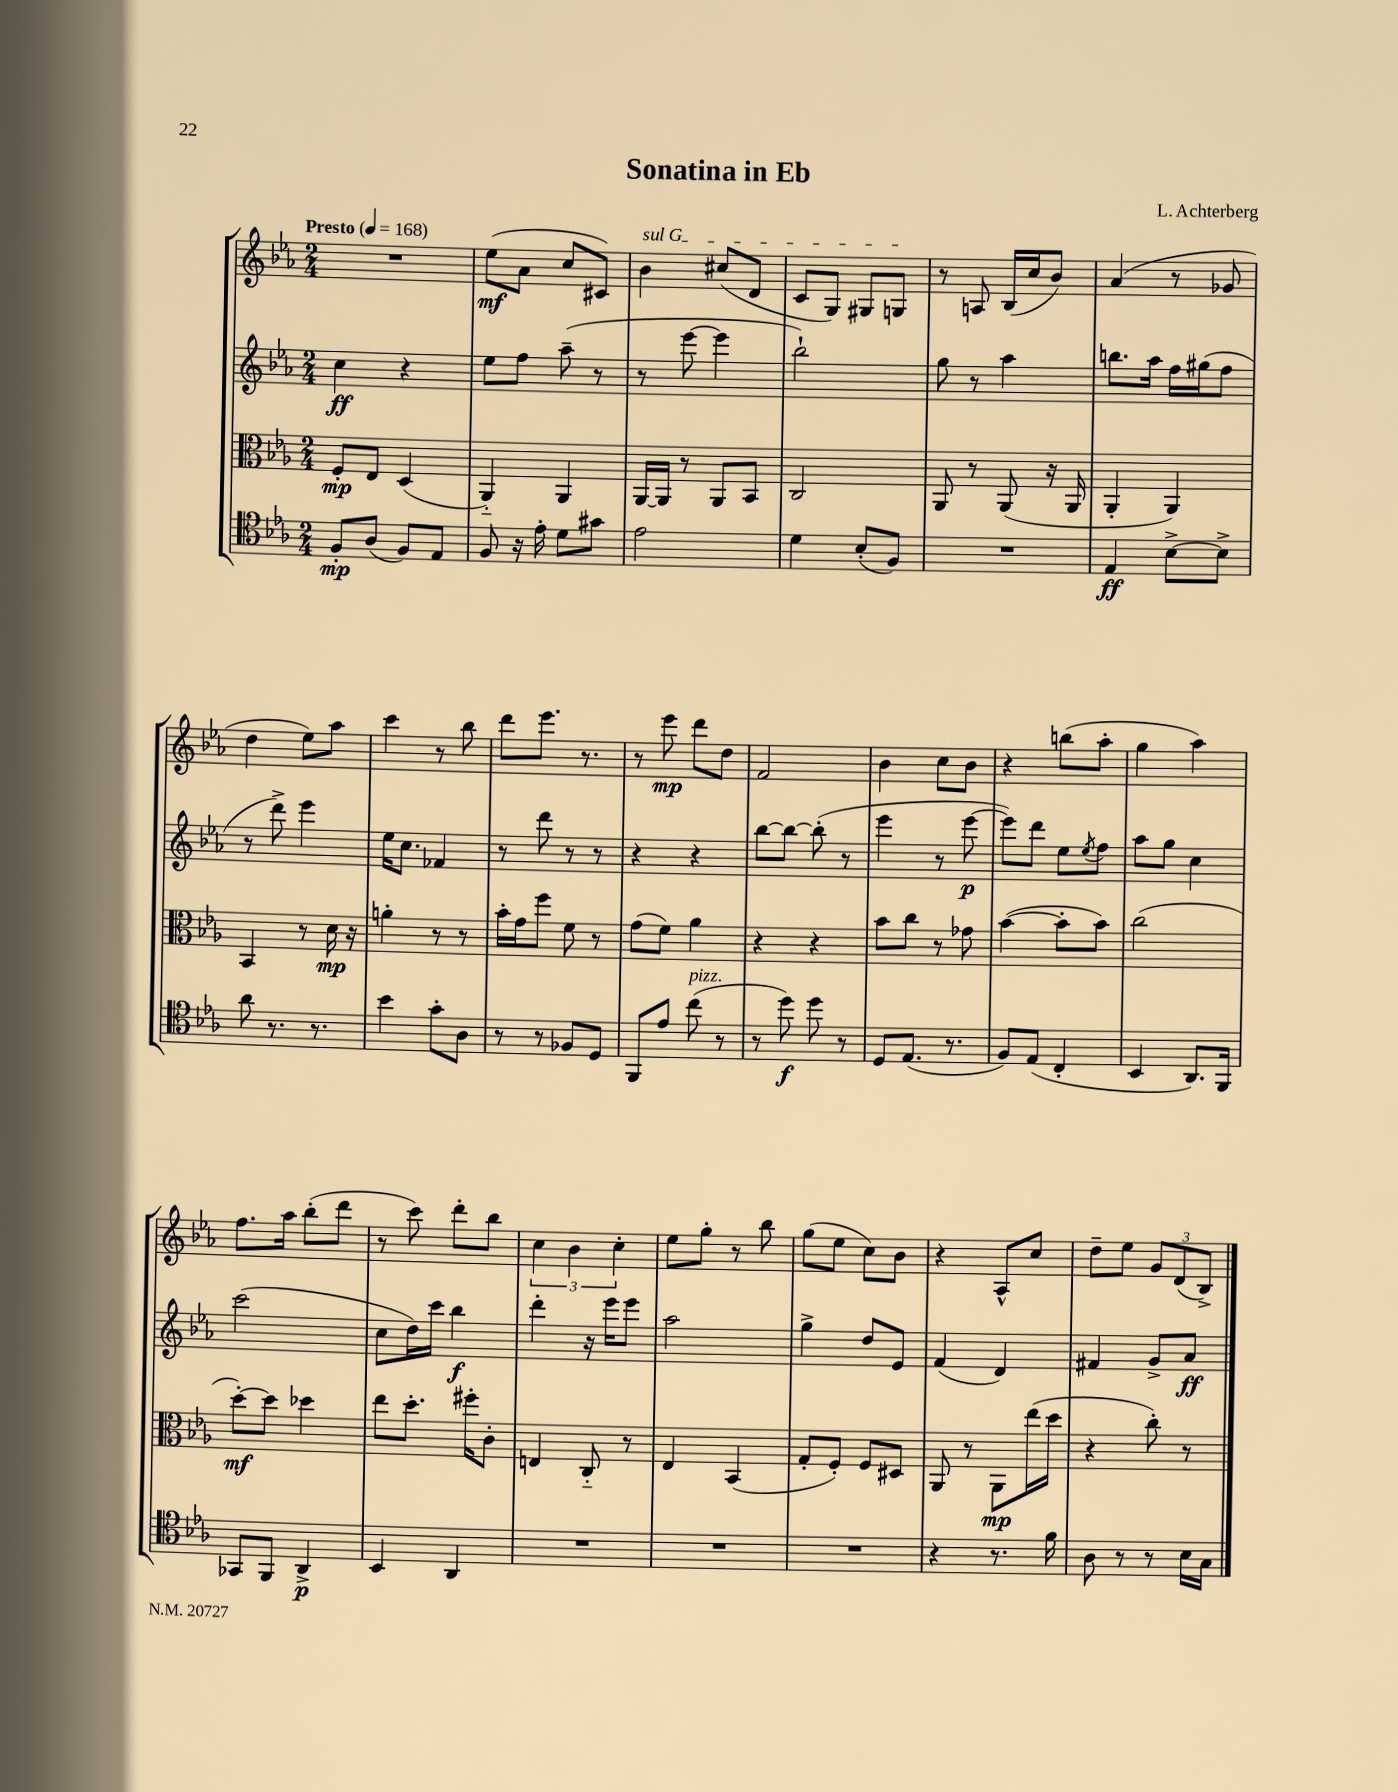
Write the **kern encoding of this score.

**kern	**dynam	**kern	**dynam	**kern	**dynam	**kern	**dynam
*part4	*part4	*part3	*part3	*part2	*part2	*part1	*part1
*staff4	*staff4	*staff3	*staff3	*staff2	*staff2	*staff1	*staff1
*clefC4	*	*clefC3	*	*clefG2	*	*clefG2	*
*k[b-e-a-]	*	*k[b-e-a-]	*	*k[b-e-a-]	*	*k[b-e-a-]	*
*M2/4	*	*M2/4	*	*M2/4	*	*M2/4	*
*MM168	*	*MM168	*	*MM168	*	*MM168	*
=1	=1	=1	=1	=1	=1	=1	=1
!	!	!	!	!	!	!LO:TX:a:B:t=Presto	!
8F'/L	mp	8F'/L	mp	4cc\	ff	2r	.
(8A-/J	.	8E-/J	.	.	.	.	.
8F/L)	.	(4D/	.	4r	.	.	.
8E-/J	.	.	.	.	.	.	.
=2	=2	=2	=2	=2	=2	=2	=2
8F/	.	4AA-/)	.	8ee-\L	.	(8ee-\L	mf
16r	.	.	.	8ff\J	.	8a-\J	.
16e-'\	.	.	.	.	.	.	.
8d\L	.	4AA-/	.	(8aa-~\	.	8cc/L	.
8g#X\J	.	.	.	8r	.	8c#X/J)	.
=3	=3	=3	=3	=3	=3	=3	=3
!	!	!	!	!	!	!LO:TX:a:i:t=sul G	!
2e-\	.	[16AA-/LL	.	8r	.	4b-\	.
.	.	16AA-/JJ]	.	.	.	.	.
.	.	8r	.	[8eee-\	.	.	.
.	.	8AA-/L	.	4eee-\]	.	(8cc#X/L	.
.	.	8BB-/J	.	.	.	8d/J	.
=4	=4	=4	=4	=4	=4	=4	=4
4d\	.	2C/	.	2bb-`\)	.	8c/L	.
.	.	.	.	.	.	8G/J)	.
(8B-'/L	.	.	.	.	.	8G#X/L	.
8F/J)	.	.	.	.	.	8Gn/J	.
=5	=5	=5	=5	=5	=5	=5	=5
2r	.	8AA-/	.	8gg\	.	8r	.
.	.	8r	.	8r	.	8An/	.
.	.	(8AA-/	.	4aa-\	.	(16B-/LL	.
.	.	.	.	.	.	16cc/J	.
.	.	16r	.	.	.	8b-/J)	.
.	.	16AA-/	.	.	.	.	.
=6	=6	=6	=6	=6	=6	=6	=6
4E-/	ff	4AA-'/	.	8.bbn\L	.	(4a-/	.
.	.	.	.	16aa-\Jk	.	.	.
[8B-^\L	.	4AA-/)	.	16ff\LL	.	8r	.
.	.	.	.	(16gg#X\J	.	.	.
8B-^\J]	.	.	.	8ff\J	.	8g-X/	.
!!LO:LB:g=z
=7	=7	=7	=7	=7	=7	=7	=7
8a-\	.	4BB-/	.	8r	.	4dd\	.
8.r	.	.	.	8ddd^\)	.	.	.
.	.	8r	.	4eee-\	.	8ee-\L)	.
8.r	.	.	.	.	.	.	.
.	.	16d\	mp	.	.	8aa-\J	.
.	.	16r	.	.	.	.	.
=8	=8	=8	=8	=8	=8	=8	=8
4b-\	.	4an'\	.	16ee-\KL	.	4ccc\	.
.	.	.	.	8.cc\J	.	.	.
8g'\L	.	8r	.	4f-X/	.	8r	.
8A-\J	.	8r	.	.	.	8bb-\	.
=9	=9	=9	=9	=9	=9	=9	=9
8r	.	16b-'\LL	.	8r	.	8ddd\L	.
.	.	16g\J	.	.	.	.	.
8r	.	8ff\J	.	8ddd\	.	8.eee-\J	.
8F-X/L	.	8f\	.	8r	.	.	.
.	.	.	.	.	.	8.r	.
8D/J	.	8r	.	8r	.	.	.
=10	=10	=10	=10	=10	=10	=10	=10
8FF/L	.	(8g\L	.	4r	.	8r	.
8e-/J	.	8f\J)	.	.	.	8eee-\	mp
!LO:TX:a:i:t=pizz.	!	!	!	!	!	!	!
(8cc\	.	4a-\	.	4r	.	8ddd\L	.
8r	.	.	.	.	.	8dd\J	.
=11	=11	=11	=11	=11	=11	=11	=11
8r	.	4r	.	[8bb-\L	.	2f/	.
8dd\)	f	.	.	8bb-\J_	.	.	.
8dd\	.	4r	.	(8bb-'\]	.	.	.
8r	.	.	.	8r	.	.	.
=12	=12	=12	=12	=12	=12	=12	=12
8D/L	.	8b-\L	.	4eee-\	.	4b-\	.
(8.E-/J	.	8cc\J	.	.	.	.	.
.	.	8r	.	8r	.	8cc\L	.
8.r	.	.	.	.	.	.	.
.	.	8g-X\	.	[8eee-\	p	8b-\J	.
=13	=13	=13	=13	=13	=13	=13	=13
8F/L)	.	([4b-\	.	8eee-\L])	.	4r	.
(8E-/J	.	.	.	8ddd\J	.	.	.
4C'/	.	8b-'\L]	.	8ee-\L	.	(8bbn\L	.
.	.	.	.	8qee-/	.	.	.
.	.	8b-\J)	.	8ff\J	.	8aa-'\J	.
=14	=14	=14	=14	=14	=14	=14	=14
4BB-/	.	(2cc\	.	8aa-\L	.	4gg\	.
.	.	.	.	8gg\J	.	.	.
8.AA-/L)	.	.	.	4cc\	.	4aa-\)	.
16FF/Jk	.	.	.	.	.	.	.
!!LO:LB:g=z
=15	=15	=15	=15	=15	=15	=15	=15
8GG-X/L	.	[8dd'\L)	mf	(2ccc\	.	8.ff\L	.
8FF/J	.	8dd\J]	.	.	.	.	.
.	.	.	.	.	.	16aa-\Jk	.
4AA-^/	p	4dd-X\	.	.	.	(8bb-'\L	.
.	.	.	.	.	.	8ddd\J	.
=16	=16	=16	=16	=16	=16	=16	=16
4BB-/	.	8ee-\L	.	8cc\L	.	8r	.
.	.	8.dd'\J	.	16dd\L)	.	8ccc\)	.
.	.	.	.	16ccc\JJ	.	.	.
4AA-/	.	.	.	4bb-\	f	8ddd'\L	.
.	.	16ff#X'\KL	.	.	.	.	.
.	.	8c'\J	.	.	.	8bb-\J	.
=17	=17	=17	=17	=17	=17	=17	=17
2r	.	4En/	.	4ddd'\	.	6cc\	.
.	.	.	.	.	.	6b-\	.
.	.	8C/	.	16r	.	.	.
.	.	.	.	16eee-\KL	.	.	.
.	.	.	.	.	.	6cc'\	.
.	.	8r	.	8eee-\J	.	.	.
=18	=18	=18	=18	=18	=18	=18	=18
2r	.	4E-/	.	2aa-\	.	8ee-\L	.
.	.	.	.	.	.	8gg'\J	.
.	.	(4BB-/	.	.	.	8r	.
.	.	.	.	.	.	8bb-\	.
=19	=19	=19	=19	=19	=19	=19	=19
2r	.	8G'/L	.	4gg^\	.	(8gg\L	.
.	.	8F'/J)	.	.	.	8ee-\J	.
.	.	8F/L	.	8dd/L	.	8cc\L)	.
.	.	8D#X/J	.	8e-/J	.	8b-\J	.
=20	=20	=20	=20	=20	=20	=20	=20
4r	.	8AA-/	.	(4f/	.	4r	.
.	.	8r	.	.	.	.	.
8.r	.	8AA-\L	mp	4d/)	.	8A-^^/L	.
.	.	(16ee-\L	.	.	.	8cc/J	.
16f\	.	16dd\JJ	.	.	.	.	.
=21	=21	=21	=21	=21	=21	=21	=21
8A-\	.	4r	.	4f#X/	.	8dd~\L	.
8r	.	.	.	.	.	8ee-\J	.
8r	.	8cc'\)	.	8g^/L	.	12g/L	.
.	.	.	.	.	.	(12d/	.
16B-\LL	.	8r	.	8a-/J	ff	.	.
.	.	.	.	.	.	12B-^/J)	.
16G\JJ	.	.	.	.	.	.	.
==	==	==	==	==	==	==	==
*-	*-	*-	*-	*-	*-	*-	*-
